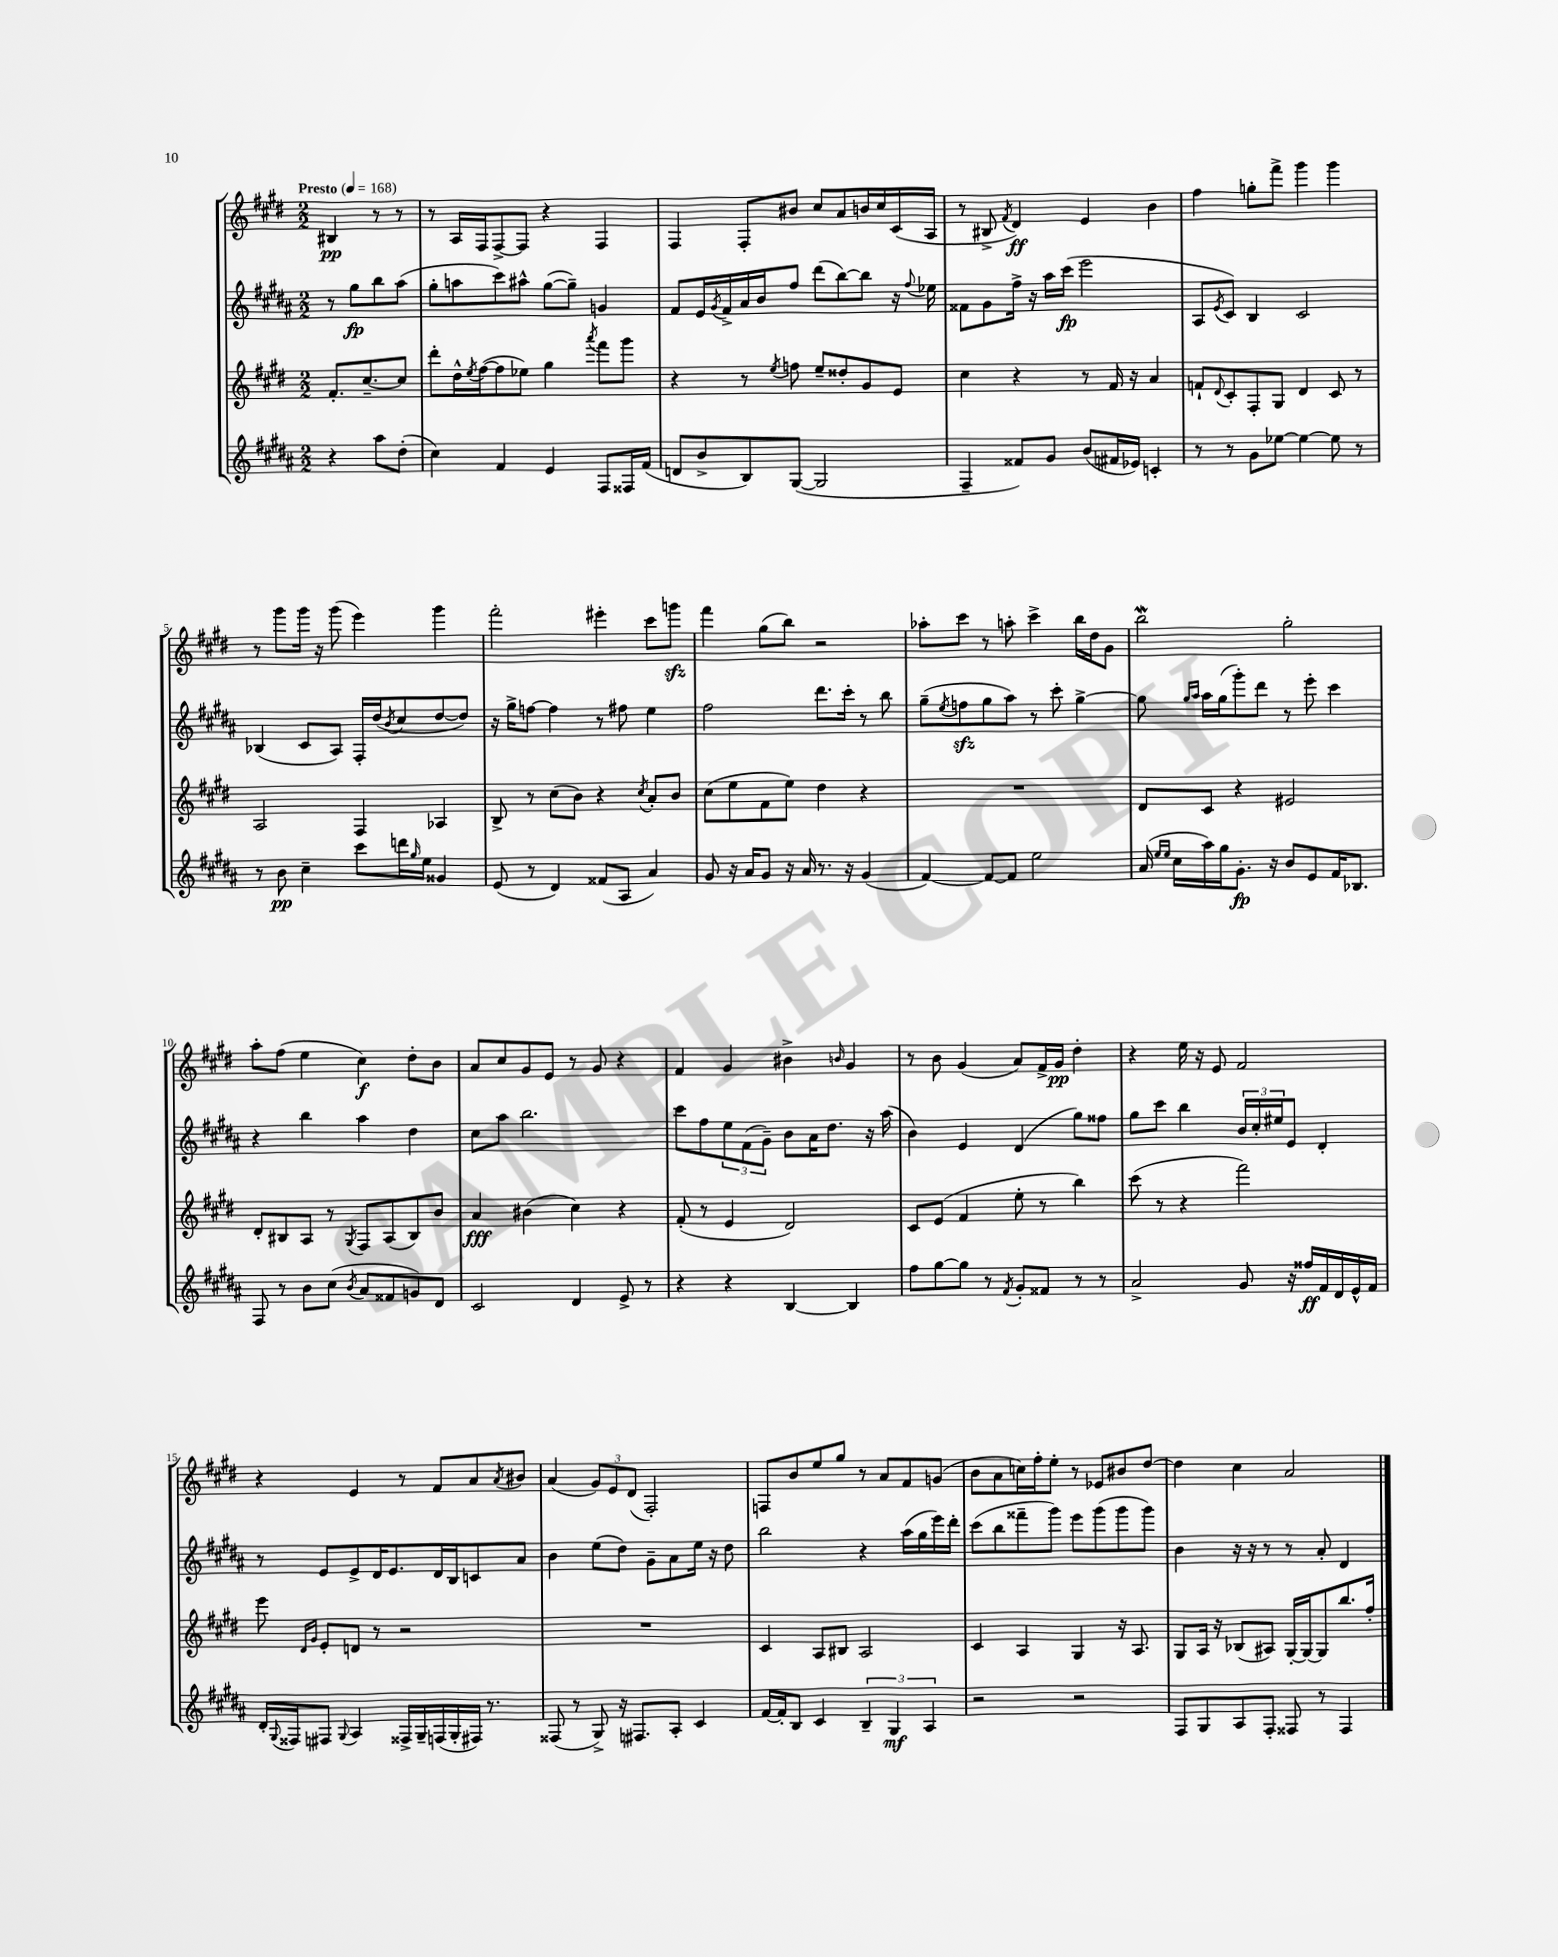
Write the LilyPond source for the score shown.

<<
\new StaffGroup <<
\new Staff = "s0" {
    \clef treble \key e \major \numericTimeSignature \time 2/2 \partial 2 \tempo "Presto" 4 = 168
    bis4\pp r8 r8 |
    r8 a16 fis16 fis8~-> fis8 r4 fis4 |
    fis4 fis8-. bis'8 cis''8 a'8 b'16 cis''16 cis'16( a16 |
    r8 bis8-> \acciaccatura { fis'8 } dis'4\ff) e'4 b'4 |
    fis''4 g''8-. fis'''8-> gis'''4 gis'''4 |
    r8 gis'''8 gis'''16 r16 gis'''8( e'''4) gis'''4 |
    fis'''2-. eis'''4-. cis'''8 g'''8\sfz |
    fis'''4 gis''8( b''8) r2 |
    aes''8-. cis'''8 r8 a''8-. cis'''4-> b''16 dis''16 gis'8 |
    b''2\mordent gis''2-. |
    a''8-. fis''8( e''4 cis''4\f) dis''8-. b'8 |
    a'8 cis''8 gis'8 e'8 r8 gis'8 r4 |
    fis'4 gis'4 bis'4-> \grace { b'16 } gis'4 |
    r8 b'8 gis'4( a'8) fis'16-> gis'16\pp dis''4-. |
    r4 e''16 r16 e'8 fis'2 |
    r4 e'4 r8 fis'8 a'8 \acciaccatura { a'8 } bis'8 |
    a'4( \tuplet 3/2 { gis'8) e'8 dis'8( } fis2-.) |
    f8 b'8 e''8 gis''8 r8 a'8 fis'8 g'8( |
    b'8 a'8 c''16) fis''16-. e''8-. r8 ees'8 bis'8 dis''8~ |
    dis''4 cis''4 a'2 \bar "|." |
}
\new Staff = "s1" {
    \clef treble \key b \major \numericTimeSignature \time 2/2 \partial 2
    r8 gis''8\fp b''8 ais''8( |
    gis''8-. a''8 cis'''8) ais''8-^ gis''8~( gis''8--) g'4 |
    fis'8 e'16 \acciaccatura { gis'8 } fis'16-> ais'16 b'16 fis''8 dis'''8( b''8~) b''8 r16 \appoggiatura { fis''8 } ees''16 |
    fisis'8 gis'8 fis''16-> r16 ais''16 cis'''16\fp( e'''2 |
    ais8 \acciaccatura { e'8 } cis'8) b4 cis'2 |
    bes4( cis'8 ais8) fis16-. dis''16( \acciaccatura { b'8 } cis''8 dis''8~ dis''8) |
    r16 gis''16-> f''8~ f''4 r8 fis''8 e''4 |
    fis''2 dis'''8. cis'''16-. r8 b''8 |
    gis''8--( \acciaccatura { e''8 } f''8\sfz gis''8 ais''8) r8 cis'''8-. gis''4~-> |
    gis''8 \grace { gis''16 ais''16 } ais''16 gis''16( gis'''8-.) dis'''8 r8 e'''8-. cis'''4 |
    r4 b''4 ais''4 dis''4 |
    cis''8 ais''8 b''2. |
    cis'''8 fis''8 \tuplet 3/2 { e''8 fis'8( gis'8--) } b'8 ais'16 dis''8. r16 ais''16( |
    b'4) e'4 dis'4( gis''8) fisis''8 |
    gis''8 cis'''8 b''4 \tuplet 3/2 { b'16 cis''16-. eis''16 } e'8 dis'4-. |
    r8 e'8 e'8-> dis'16 e'8. dis'16 b16 c'8 ais'8 |
    b'4 e''8( dis''8) gis'8-- ais'8 e''16 r16 dis''8 |
    b''2 r4 ais''16( gis''16 e'''16) dis'''16-. |
    cis'''8( b''8 fisis'''8-- gis'''8) e'''8 gis'''8( gis'''8 gis'''8) |
    b'4 r16 r16 r8 r8 ais'8-. dis'4 \bar "|." |
}
\new Staff = "s2" {
    \clef treble \key e \major \numericTimeSignature \time 2/2 \partial 2
    fis'8.-. cis''8.~-- cis''8 |
    dis'''8-. dis''16-^ \acciaccatura { e''8 } fis''16~( fis''8 ees''8) gis''4 \acciaccatura { a'''8 } fis'''8 gis'''8 |
    r4 r8 \acciaccatura { e''8 } f''8 e''8-- disis''8-. gis'8 e'8 |
    cis''4 r4 r8 fis'16 r16 a'4 |
    f'8-! \appoggiatura { dis'8 } cis'8-. fis8-. gis8 dis'4 cis'8 r8 |
    a2 fis4 aes4 |
    b8-> r8 cis''8( b'8) r4 \acciaccatura { cis''8 } a'8-. b'8 |
    cis''8( e''8 fis'8 e''8) dis''4 r4 |
    R1 |
    dis'8 cis'8 r4 eis'2 |
    dis'8-. bis8 a8 r8 \acciaccatura { gis8 } fis8 a8( bis8) b'8 |
    a'4\fff bis'4( cis''4) r4 |
    fis'8-.( r8 e'4 dis'2) |
    cis'8 e'8( fis'4 e''8-. r8 b''4) |
    cis'''8( r8 r4 fis'''2) |
    e'''8 \grace { dis'16 gis'16 } e'8-. d'8 r8 r2 |
    R1 |
    cis'4 a8 bis8 a2 |
    cis'4 a4 gis4 r16 a8. |
    gis8 a16 r16 bes8( ais8) gis16~-. gis16~ gis8 b''8. fis''16-. \bar "|." |
}
\new Staff = "s3" {
    \clef treble \key b \major \numericTimeSignature \time 2/2 \partial 2
    r4 ais''8 dis''8-.( |
    cis''4) fis'4 e'4 fis8 fisis16 fis'16( |
    d'8 b'8-> b8) gis8~( gis2 |
    fis4-- fisis'8) gis'8 b'8( fis'16 ees'16) c'4-. |
    r8 r8 gis'8 ees''8~ ees''4~ ees''8 r8 |
    r8 b'8\pp cis''4-- cis'''8 d'''16 \grace { gis''16 } e''16 gisis'4 |
    e'8( r8 dis'4) fisis'8( ais8 ais'4) |
    gis'8 r16 ais'16 gis'8 r16 ais'16 r8. r16 gis'4( |
    fis'4~) fis'8~ fis'8 e''2 |
    ais'16( \grace { e''16 e''16 } cis''16 ais''16) gis''16 gis'8.-.\fp r16 b'8 e'8 fis'16 bes8. |
    fis8 r8 b'8 cis''8( \acciaccatura { b'8 } ais'8 fisis'8 g'8) dis'8 |
    cis'2 dis'4 e'8-> r8 |
    r4 r4 b4~ b4 |
    fis''8 gis''8~ gis''8 r8 \acciaccatura { fis'8 } gis'8-. fisis'8 r8 r8 |
    ais'2-> gis'8 r16 fisis''16\ff fis'16 dis'16 e'16-^ fis'16 |
    dis'16-. \appoggiatura { gis8 } fisis16 fis8 \appoggiatura { gis8 } ais4 fisis16-> gis16-- f16( gis16-. fis16) r8. |
    fisis8( r8 gis8->) r16 fis8. ais8-. cis'4 |
    fis'16~ fis'16-. b8 cis'4 \tuplet 3/2 { b4-- gis4\mf ais4 } |
    r2 r2 |
    fis8 gis8 ais8 fis8-. fisis8 r8 fisis4 \bar "|." |
}
>>
>>
